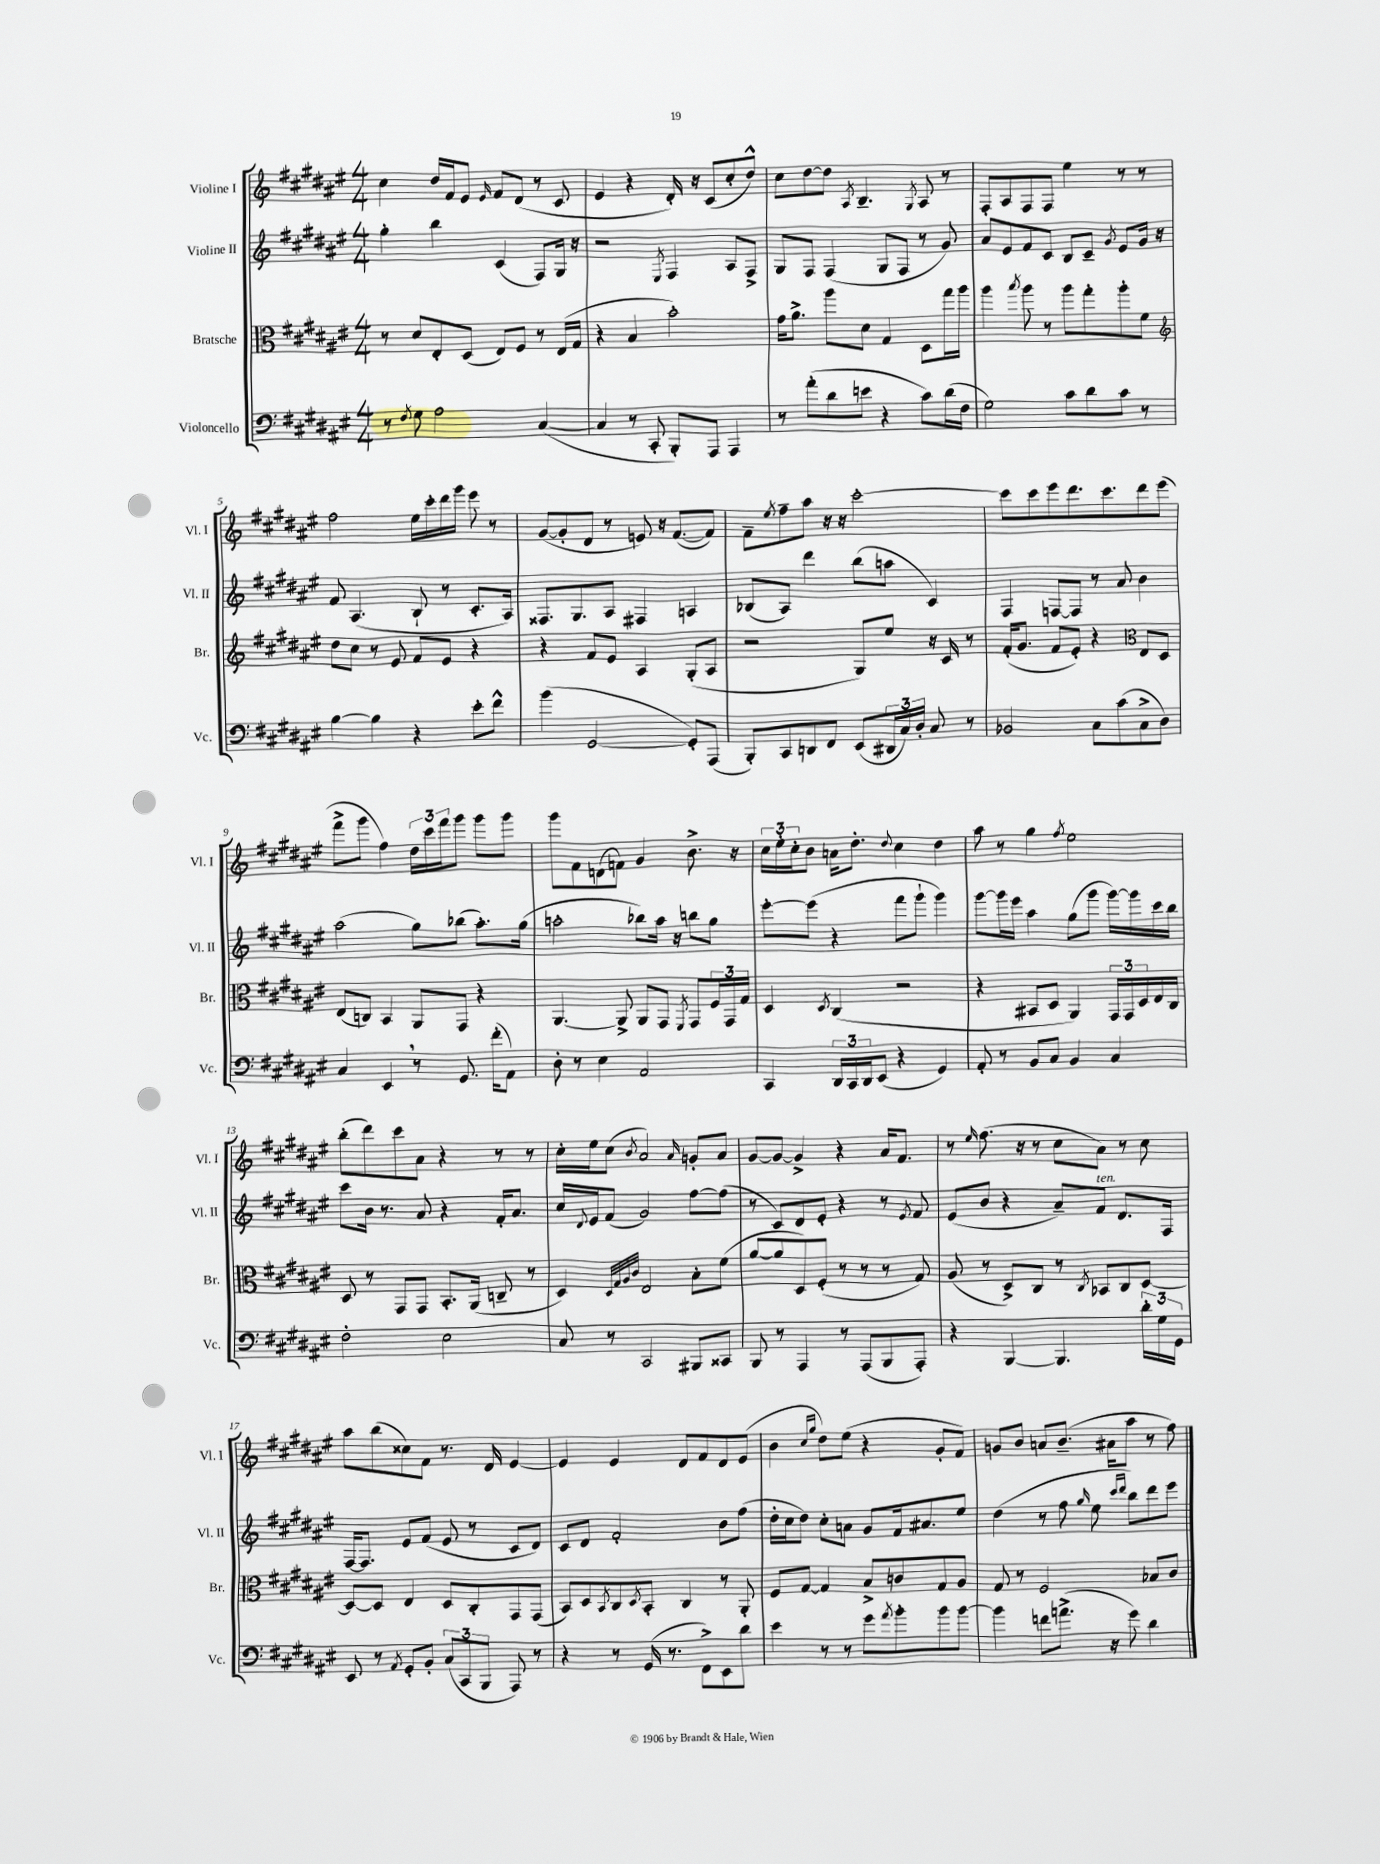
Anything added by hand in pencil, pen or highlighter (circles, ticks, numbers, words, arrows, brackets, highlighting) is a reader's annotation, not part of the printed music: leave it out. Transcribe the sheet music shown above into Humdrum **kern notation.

**kern	**kern	**kern	**kern
*part4	*part3	*part2	*part1
*staff4	*staff3	*staff2	*staff1
*I"Violoncello	*I"Bratsche	*I"Violine II	*I"Violine I
*I'Vc.	*I'Br.	*I'Vl. II	*I'Vl. I
*clefF4	*clefC3	*clefG2	*clefG2
*k[f#c#g#d#a#e#]	*k[f#c#g#d#a#e#]	*k[f#c#g#d#a#e#]	*k[f#c#g#d#a#e#]
*M4/4	*M4/4	*M4/4	*M4/4
=1	=1	=1	=1
8r	8r	4gg#'\	4cc#\
8qF#/	.	.	.
8G#\	8d#/L	.	.
2A#\	8E#'/	4bb\	16dd#/LL
.	.	.	16f#/J
.	(8D#/J	.	8e#/J
.	.	.	16qqe#/
.	8E#/L)	(4c#/	8f#/L
.	8F#/J	.	(8d#/J
([4C#/	8r	8F#/L)	8r
.	(16E#/LL	16G#/Jk	8c#/
.	16G#/JJ	16r	.
=2	=2	=2	=2
4C#/]	4r	2r	4e#/
8r	4B/	.	4r
8CC#'/	.	.	.
.	.	8qE#/	.
8BBB'/L)	2b'\)	4F#/	16d#'/)
.	.	.	16r
8AAA#/J	.	.	(8c#/L
4AAA#/	.	8A#/L	8cc#'/
.	.	8F#^/J	8dd#^^/J)
=3	=3	=3	=3
8r	16g#\KL	8G#/L	8cc#\L
.	8.a#^\J	.	.
(8a#'\L	.	8F#/J	[8dd#\
8d#\	8aa#\L	(4F#/	8dd#\J]
.	.	.	8qA#/
8en\J	8d#\J	.	4.B~/
4r	4G#/	8G#/L	.
.	.	8F#/J	.
.	.	.	8qG#/
8c#\L)	8D#\L	8r	8A#/
(16d#\L	16gg#\L	8g#/)	8r
16F#\JJ	16aa#\JJ	.	.
=4	=4	=4	=4
2G#\)	4aa#\	8a#/L	8F#'/L
.	.	8e#/	8A#/
.	8qbb/	.	.
.	8aa#\	8f#/	8F#/
.	8r	8c#/J	8F#/J
8c#\L	8aa#\L	8B/L	4ee#\
8d#\	8gg#'\	8c#~/J	.
.	.	8qg#/	.
8c#\J	8aa#'\	8e#/L	8r
8r	8f#\J	16g#/Jk	8r
.	.	16r	.
!!LO:LB:g=z
=5	=5	=5	=5
*	*clefG2	*	*
[4B\	8dd#\L	8f#/	2ff#\
.	8cc#\J	(4.A#/	.
4B\]	8r	.	.
.	8e#/	.	.
4r	8f#/L	8B`/	16ee#\LL
.	.	.	16ccc#'\
.	8e#/J	8r	16ddd#\
.	.	.	16ggg#\JJ
8e#'\L	4r	8.c#'/L	8eee#\
8f#^^\J	.	.	8r
.	.	16A#/Jk)	.
=6	=6	=6	=6
(4b\	4r	8.F##X/L	([8g#/L
.	.	.	8g#'/]
.	.	8.G#/	.
[2GG#/	8f#/L	.	8d#/J
.	8e#/J	8A#/J	8r
.	4A#/	4F#X/	8en/)
.	.	.	16r
.	.	.	([8.f#/L
8GG#'/L])	(8G#'/L	4An/	.
(8AAA#/J	8A#/J	.	8f#/J])
=7	=7	=7	=7
8BBB'/L)	2r	(8B-X/L	8f#~\L
.	.	.	8qee#/
8CC#/	.	8A#/J)	8ff#~\
8DDn/	.	4ddd#\	8aa#\J
8FF#/J	.	.	16r
.	.	.	16r
(8EE#/L	8G#/L)	(8bb\L	[2ccc#'\
24DD#X/L	8ee#/J	8aan\J	.
24C#/)	.	.	.
24D#'/JJ	.	.	.
8C#/	16r	4c#/)	.
.	16c#/	.	.
8r	8r	.	.
=8	=8	=8	=8
2BB-X/	(16f#'/KL	4F#/	8ccc#\L]
.	8.g#/J	.	.
.	.	.	8ccc#\
.	8f#/L	[8Fn/L	8eee#\
.	8e#'/J)	8F/J]	8.ddd#\
8C#\L	4r	8r	.
.	.	.	8.ccc#\
(8c#\	.	8a#/	.
*	*clefC3	*	*
8C#^\	8E#/L	4b\	8ddd#\
8D#\J)	8D#/J	.	(8eee#\J
!!LO:LB:g=z
=9	=9	=9	=9
4C#/	(8E#/L	(2aa#\	8fff#^\L
.	8Cn/J)	.	8ggg#\J
4EE#,/	4BB/	.	4ff#\)
8r	8AA#/L	8gg#\L)	24dd#\LL
.	.	.	24ccc#\
.	.	.	24fff#\J
8.GG#/	8GG#/J	(8bb-X\J	8ggg#\J
.	4r	8.aa#'\L)	8ggg#\L
(16f#'\KL	.	.	.
8AA#\J)	.	.	8ggg#\J
.	.	(16gg#\Jk	.
=10	=10	=10	=10
8D#'\	[4.AA#/	2aan'\	8ggg#\L
8r	.	.	8f#\
4E#\	.	.	(8dn\
.	8AA#^/]	.	8fn\J)
2AA#/	8AA#/L	8bb-X\L)	4g#/
.	8GG#/J	16aa\Jk	.
.	.	16r	.
.	8qFF#/	.	.
.	8GG#/L	8bbn\L	8.b^\
.	24F#/L	8gg#\J	.
.	24GG#/	.	.
.	.	.	16r
.	24G#/JJ	.	.
=11	=11	=11	=11
4CC#/	4D#/	[8eee#'\L	24cc#\LL
.	.	.	24ee#'\
.	.	.	24cc#'\J
.	.	(8eee#\J]	8b\J
.	8qD#/	.	.
24DD#/LL	(4C#/	4r	16an\KL
24CC#/	.	.	.
.	.	.	8.dd#'\J
24DD#/J	.	.	.
(8EE#/J	.	.	.
.	.	.	8qqdd#/
4r	2r	8fff#\L	4cc#\
.	.	8ggg#`\J	.
4GG#/)	.	4ggg#\)	4dd#\
=12	=12	=12	=12
8AA#'/	4r	[8ggg#\L	8aa#\
8r	.	16ggg#\L]	8r
.	.	16eee#\JJ	.
8BB/L	8BB#X/L	4aa#\	4gg#\
8C#/J	8D#/J	.	.
.	.	.	8qff#/
4BB/	4AA#/)	(8gg#\L	2ee#\
.	.	8ggg#\J	.
4C#/	24GG#/LL	[16ggg#\LL)	.
.	24GG#/	.	.
.	.	16ggg#\]	.
.	24D#/	.	.
.	16E#/	16ccc#\	.
.	16C#/JJ	16bb\JJ	.
!!LO:LB:g=z
=13	=13	=13	=13
2F#'\	8D#/	8ccc#\L	(8bb'\L
.	8r	16b\Jk	8ddd#\)
.	.	8.r	.
.	8GG#/L	.	8ccc#\
.	8GG#/J	8a#/	8a#\J
2E#\	8.BB'/L	4r	4r
.	(16AA#/Jk	.	.
.	8Cn~/	16f#'/KL	8r
.	.	8.a#/J	.
.	8r	.	8r
=14	=14	=14	=14
8C#/	4D#/)	16cc#/LL	16cc#'\LL
.	.	8qqd#/	.
.	.	16e#/J	16ee#\J
8r	.	(8f#/J	(8cc#\J
.	32qqD#/LLL	.	.
.	32qqG#/	.	.
.	32qqA#/	.	.
.	32qqc#/JJJ	.	8qb/
2CC#/	2E#/	2g#/)	2a#/)
.	.	.	16qqa#/
8BBB#X/L	8B'\L	[8ff#\L	8gn'/L
8CC##X/J	(8f#\J	(8ff#\J]	8a#/J
=15	=15	=15	=15
8BBB/	[8a#/L	8r	[8g#/L
8r	8a#/]	8c#/L)	8g#/J_
4AAA#/	8D#/)	8d#/	4g#^/]
.	(8F#'/J	8e#'/J	.
8r	8r	4r	4r
(8AAA#/L	8r	.	.
8BBB/	8r	8r	16a#/KL
.	.	.	8.f#/J
.	.	8qe#/	.
8AAA#'/J)	8G#/)	8f#/	.
=16	=16	=16	=16
4r	(8A#/	(8e#/L	8r
.	.	.	16qqee#/
.	8r	8b/J	(8.ff#\
[4BBB/	8D#^/L)	4r	.
.	.	.	16r
.	8C#/J	.	8r
4.BBB/]	8r	8a#~/L)	8cc#\L
.	8qC#/	.	.
!	!	!LO:TX:a:i:t=ten.	!
.	8BB-X/L	8f#/J	8a#\J)
.	8C#/	8.d#/L	8r
24d#'\LL	[8D#/J	.	8cc#\
24G#\	.	.	.
.	.	16F#/Jk	.
24GG#\JJ	.	.	.
!!LO:LB:g=z
=17	=17	=17	=17
8EE#/	8D#/L_	[16F#/KL	8aa#\L
.	.	8.F#/J]	.
8r	8D#/J]	.	(8bb\
8qAA#/	.	.	.
8GG#'/L	4E#/	8e#/L	8cc##X\)
8BB'/J	.	(8f#/J	8f#\J
(12C#/L	8D#/L	8e#/	8.r
12CC#/	.	.	.
.	8C#'/	8r	.
12BBB/J	.	.	.
.	.	.	16d#/
8AAA#/)	8GG#/	8c#/L	[4e#/
8r	(8GG#/J	8d#/J)	.
=18	=18	=18	=18
4r	8BB/L)	8c#/L	4e#/]
.	8D#/	8d#/J	.
.	8qBB/	.	.
8r	8C#/	2f#'/	4e#/
.	8qD#/	.	.
(16GG#/	8BB'/J	.	.
8.r	.	.	.
.	4C#/	.	8d#/L
8FF#^\L)	.	.	8f#/
8EE#\	8r	8b\L	8d#/
8d#\J	8AA#'/	(8ff#\J	(8e#/J
=19	=19	=19	=19
4e#\	8F#/L	16dd#'\LL	4b\
.	.	16cc#\J	.
.	[8G#/J	8dd#\J)	.
.	.	.	16qqcc#/LL
.	.	.	16qqgg#/JJ
8r	4G#/]	8cc#'\L	8dd#\L)
8r	.	8an\J	(8ee#\J
8g#\L	8B^/L	8g#/L	4r
8qa#/	.	.	.
8b'\	8cn/	16f#/k	.
.	.	8.a#X/	.
8b\	8G#/	.	8g#'/L
[8b\J	8A#/J	8ee#/J	8f#/J)
=20	=20	=20	=20
4b\]	8G#/	(4dd#\	8gn/L
.	8r	.	8b/J
8fn\L	2F#/	8r	8an/L
(8.an^\J	.	8ff#\	(8.b~/J
.	.	16qqgg#/	.
.	.	8ee#\	.
16r	.	.	16a#X\KL
.	.	16qqccc#/LL	.
.	.	16qqddd#/JJ	.
8g#\)	.	8bb\L)	8aa#\J
4d#\	8B-X/L	8ddd#\	8r
.	8c#/J	8eee#\J	8ff#\)
==	==	==	==
*-	*-	*-	*-
